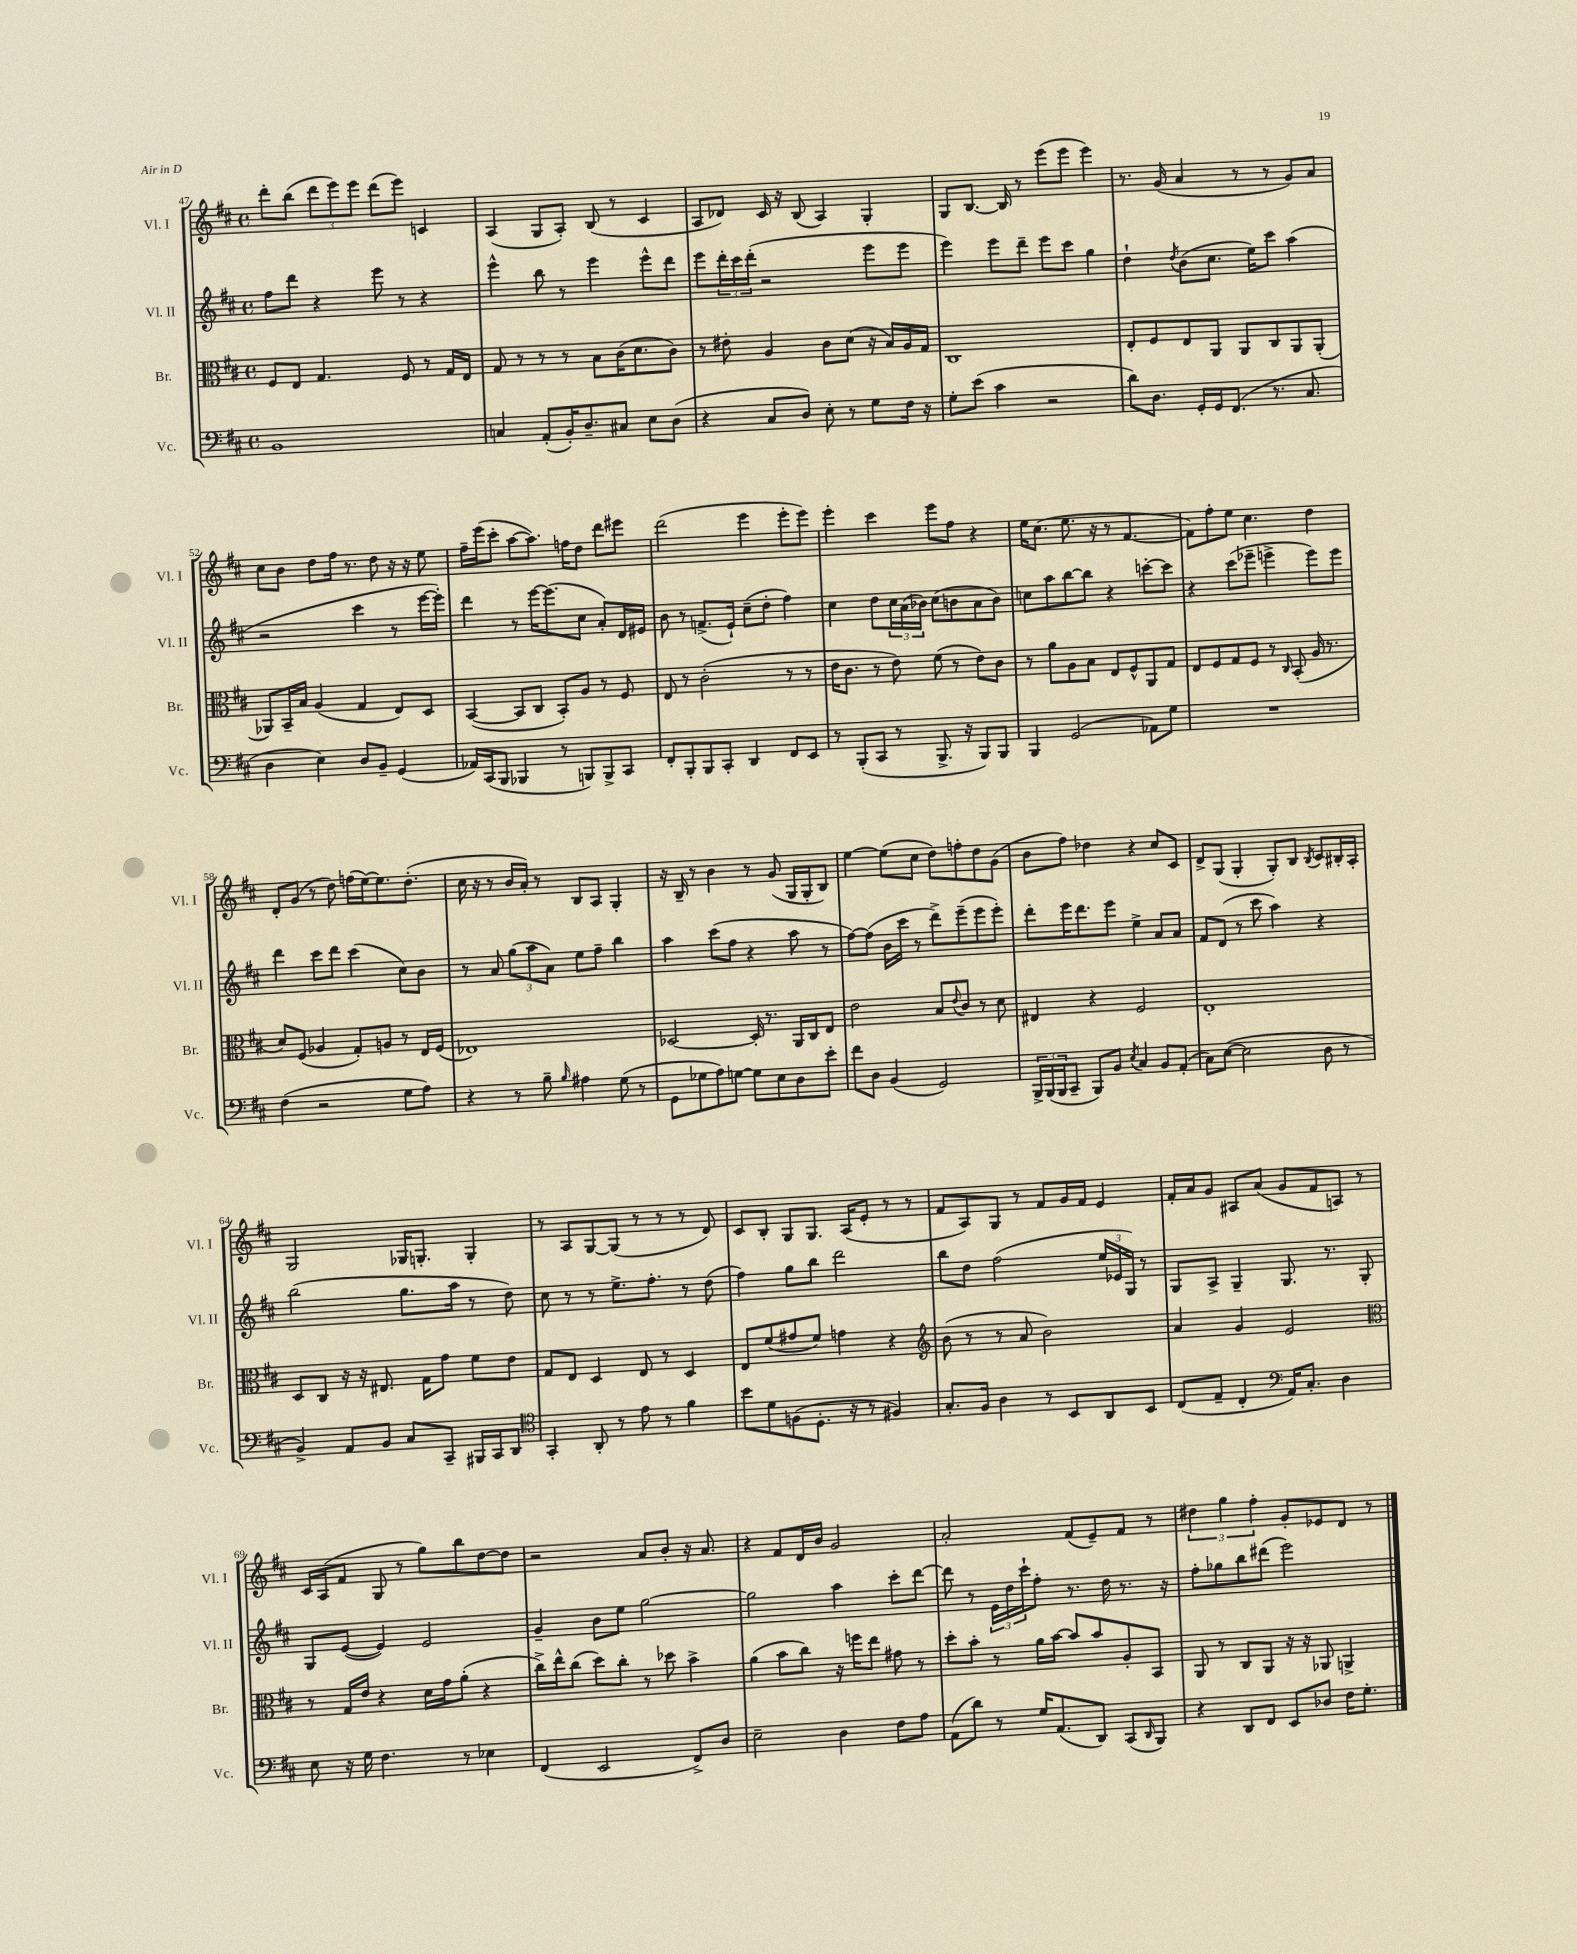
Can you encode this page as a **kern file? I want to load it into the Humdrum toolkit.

**kern	**kern	**kern	**kern
*staff4	*staff3	*staff2	*staff1
*clefF4	*clefC3	*clefG2	*clefG2
*k[f#c#]	*k[f#c#]	*k[f#c#]	*k[f#c#]
*M4/4	*M4/4	*M4/4	*M4/4
*met(c)	*met(c)	*met(c)	*met(c)
1BB	8F#	8ff#	8ddd'
.	8E	8ddd	(8bb
.	4.G	4r	12ddd
.	.	.	12eee)
.	.	.	12eee
.	.	8eee	(8ddd
.	8F#	8r	8eee)
.	8r	4r	4c
.	16G	.	.
.	16E	.	.
=	=	=	=
4C	8G	4eee^^	(4A
.	8r	.	.
(8AA'	8r	8bb	8G
16BB')	8r	8r	8A')
8.D~	.	.	.
.	8B	4eee	(8B
8C#	(16c#	.	8r
.	8.d	.	.
8E	.	8eee^^	4c#
(8D	8c#)	8ddd	.
=	=	=	=
4r	8r	8eee	8A
.	8e#'	24ddd'	8d-)
.	.	24ccc#	.
.	.	(24ddd'	.
8C#	4A	2r	16c#
.	.	.	16r
8D)	.	.	(8B
8E'	8c#	.	4A)
8r	(8d	.	.
8G	16r	8eee	4G'
.	16B)	.	.
16F#	16A	8eee	.
16r	16G	.	.
=	=	=	=
8G'	1C#	4eee)	8G
(8e	.	.	[8.B
4c#	.	8eee	.
.	.	.	16B]
.	.	8ddd~	8r
2r	.	8eee	(8eee
.	.	8ccc#	8eee
.	.	4gg	4eee)
=	=	=	=
8d)	8E'	4dd`	8.r
8.D	8F#	.	.
.	.	.	(16g
.	.	8qdd	.
.	8E	(8b	4a
16GG'	.	.	.
16GG	8AA	8.cc#	.
(8.FF#	.	.	.
.	8AA	.	8r
.	.	16ee)	.
8.r	8C#	8ccc#	8r
.	8AA	(4aa	8g)
8.C#	.	.	.
.	(8AA'	.	8a
=	=	=	=
4D	8AA-)	2r	8cc#
.	16BB~	.	8b
.	16B	.	.
4E)	(4A	.	8dd
.	.	.	16ff#
.	.	.	8.r
8D	4G	4ccc#	.
8BB~	.	.	8dd
(4GG	8E)	8r	16r
.	.	.	16r
.	8D	[16eee	8ee
.	.	16eee'])	.
=	=	=	=
16AA-)	([4BB	4ddd	16ff#~
(16CC#	.	.	(16eee
8BBB	.	.	8ccc#'
4BBB-	8BB]	8r	[8aa
.	8C#	[16eee	8.aa])
.	.	(8.eee]	.
8r	8BB')	.	.
.	.	.	16ff
8BBB)	8A	8cc#	8dd
8BBB^	8r	8a')	8ddd
8CC#	8F#	16d	8eee#
.	.	16e#	.
=	=	=	=
8FF#'	8E	8b	(2ddd
8BBB'	8r	8r	.
8BBB	(2c#'	(8.f^	.
8CC#'	.	.	.
.	.	16e`)	.
4DD	.	(8cc#~	4eee
.	.	8dd'	.
8FF#	8r	4ff#)	8eee'
8EE	8r	.	8eee)
=	=	=	=
8r	16e	4cc#	4eee'
.	8.c#	.	.
(8BBB'	.	.	.
8CC#	8r	8dd	4ccc#
8r	8e)	24cc#	.
.	.	(24a	.
.	.	24b-)	.
8.BBB^	(8f#	(8cc#	8eee
.	8r	8b	8ff#
16r	.	.	.
8BBB)	8e)	8a	4r
8BBB	8c#	8b)	.
=	=	=	=
4BBB	8r	8cc	16ee
.	.	.	(8.cc#
.	8a	8aa	.
(2GG	8A	[8bb	8.ee
.	8B	8bb]	.
.	.	.	16r
.	8E	4r	8r
.	8F#^^	.	[4.f#
8AA-)	8AA	[8ccc'	.
8G	8G	8ccc]	.
=	=	=	=
1r	8E	4r	8f#])
.	8F#	.	8ff#'
.	8G	(8ccc#	8ee
.	8F#	8eee-~	4.cc#
.	8r	4eee^	.
.	16qqC#	.	.
.	(8BB'	.	.
.	16A	8eee)	4dd
.	8.r	.	.
.	.	8eee	.
=	=	=	=
(4F#	8d)	4ddd	8d'
.	(8F#	.	(8g
2r	4A-	8ccc#	8r
.	.	8ddd	8dd)
.	8G')	(4ccc#	(16ff
.	.	.	[16ee)
.	8A	.	8.ee]
8G	8r	8cc#)	.
.	.	.	(8.dd'
8A)	16E	8b	.
.	(16F#	.	.
=	=	=	=
4r	1E-)	8r	16cc#
.	.	.	16r
.	.	8a	8r
8r	.	(12gg	16b
.	.	.	16a')
.	.	12aa	.
8B~	.	.	8r
.	.	12a)	.
16qqB	.	.	.
4A#	.	8ee	8B
.	.	8ff#~	8A
(8G	.	4bb	4G'
8r	.	.	.
=	=	=	=
8GG	[2D-	4aa	16r
.	.	.	16B~
8G-	.	.	8r
8A)	.	(8ccc#	4b
[8G	.	8ff#	.
8G]	16D-']	4r	8r
.	8.r	.	.
8E	.	.	(8g
8D	16AA	8aa	16G
.	16C#	.	16G'
8e'	8E	8r	8B)
=	=	=	=
8f#	2e	[8ff#)	[4ee
8D	.	(8ff#]	.
(4BB	.	16b	(8ee]
.	.	16ccc#	.
.	.	8r	8cc#
2GG)	8B	8ddd^)	8dd)
.	8qqe	.	.
.	8c#	(8eee~	8ff'
.	8r	8eee	8dd
.	8d	8eee')	(8g
=	=	=	=
24BBB^	4E#	8ddd'	8b
(24BBB	.	.	.
24BBB	.	.	.
8CC#~	.	16eee	8ff#)
.	.	8.ddd	.
8BBB)	4r	.	4dd-
8BB	.	8eee	.
8qE	.	.	.
4C#	2F#	4ee^	4r
8BB	.	8a	8cc#
(8AA'	.	8a	8c#
=	=	=	=
8C#)	1E'	8f#	8d^
([8E	.	(8d	(8G
2E]	.	8r	4G'
.	.	8ccc#	.
.	.	4aa)	8G')
.	.	.	8B
.	.	.	8qB
8D	.	4r	8c#
8r	.	.	16B#'
.	.	.	16A'
=	=	=	=
4BB^)	8D	(2bb	2G
.	8C#	.	.
8AA	16r	.	.
.	16r	.	.
8BB	8.E#	.	.
8C#	.	8.gg	16G-
.	16G	.	8.G'
8CC#~	8g	.	.
.	.	16aa	.
16BBB#	8f#	8r	4G'
16CC#	.	.	.
8DD	8e	8dd)	.
=	=	=	=
*clefC4	*	*	*
4GG'	8G	8cc#	8r
.	8E	8r	8A
8AA'	4D	8r	[8G
8r	.	8.ee^	(8G]
8e	8E	.	8r
.	.	8.ff#'	.
8r	8r	.	8r
4f#	4D	8r	8r
.	.	(8dd	8d)
=	=	=	=
8b	8E	4ff#)	8c#
8d	(8f#	.	8B'
(8F	8g#	8gg	8G
8.D'	8f#)	8bb	8.G
.	4g	2ddd	.
16r	.	.	(16A
8r	.	.	8e'
4F#)	4r	.	8r
.	.	.	8r
=	=	=	=
*	*clefG2	*	*
8.G'	(8b	8bb	8f#
.	8r	8dd	8A)
16F#	.	.	.
4A	8r	(2ff#	8G
.	8a	.	8r
8r	2b)	.	8f#
8BB	.	.	16g
.	.	.	16f#
8AA	.	24ee	4e
.	.	24e-	.
.	.	24G)	.
8BB	.	8r	.
=	=	=	=
(8C#	4a	8G	16f#'
.	.	.	16a
8E~	.	8A^	8g
4C#'	4g	4G~	8A#
.	.	.	(8a
*clefF4	*	*	*
16AA)	2e	8.G	8g
8.C#'	.	.	.
.	.	.	8f#
.	.	8.r	.
4D	.	.	8A)
.	.	8G'	8r
=	=	=	=
*	*clefC3	*	*
8E	8r	8G	16c#
.	.	.	(16A
16r	16G	([8e	8f#
16G	16e	.	.
4.F#	4r	4e])	8G
.	.	.	8r
.	16d	2e	8gg)
.	16g	.	.
8r	(8a'	.	8bb
4E-	4r	.	[8dd
.	.	.	8dd]
=	=	=	=
(4FF#	16cc#^)	4g~	2r
.	16ee^^	.	.
.	(8cc#	.	.
2EE	8dd)	8b	.
.	8cc#'	8ee	.
.	8r	[2gg	8a
.	8dd-	.	8b'
8FF#^)	4b^	.	16r
.	.	.	8.a
8D	.	.	.
=	=	=	=
2E~	(4a	2gg]	4r
.	8b	.	8f#
.	8cc#)	.	16d
.	.	.	16b
4D	16r	4aa	2g
.	16ff	.	.
.	8ee	.	.
8F#	8g#	8ccc#'	.
8A	8r	[8ddd	.
=	=	=	=
(8AA	8dd'	8ddd]	2a'
8d)	8b'	8r	.
8r	8r	24e	.
.	.	24dd	.
.	.	24ccc#`	.
16G	16a	8ff#'	.
(8.AA	[16b	.	.
.	8b]	8.r	(8f#
8DD)	8b	.	8e~)
.	.	16dd	.
(8CC#	8A'	8.r	8f#
16qqDD	.	.	.
8BBB)	8BB	.	8r
.	.	16r	.
=	=	=	=
4r	8AA	8ff#'	6dd#
.	8r	8gg-	.
.	.	.	6gg
8DD	8C#	8bb	.
.	.	.	6ff#'
8FF#	8AA	(8ddd#	.
8EE	16r	2eee)	8g'
.	16r	.	.
8D-	8AA-	.	8e-
16F#	4AA^	.	8d
8.G'	.	.	.
.	.	.	8r
==	==	==	==
*-	*-	*-	*-
